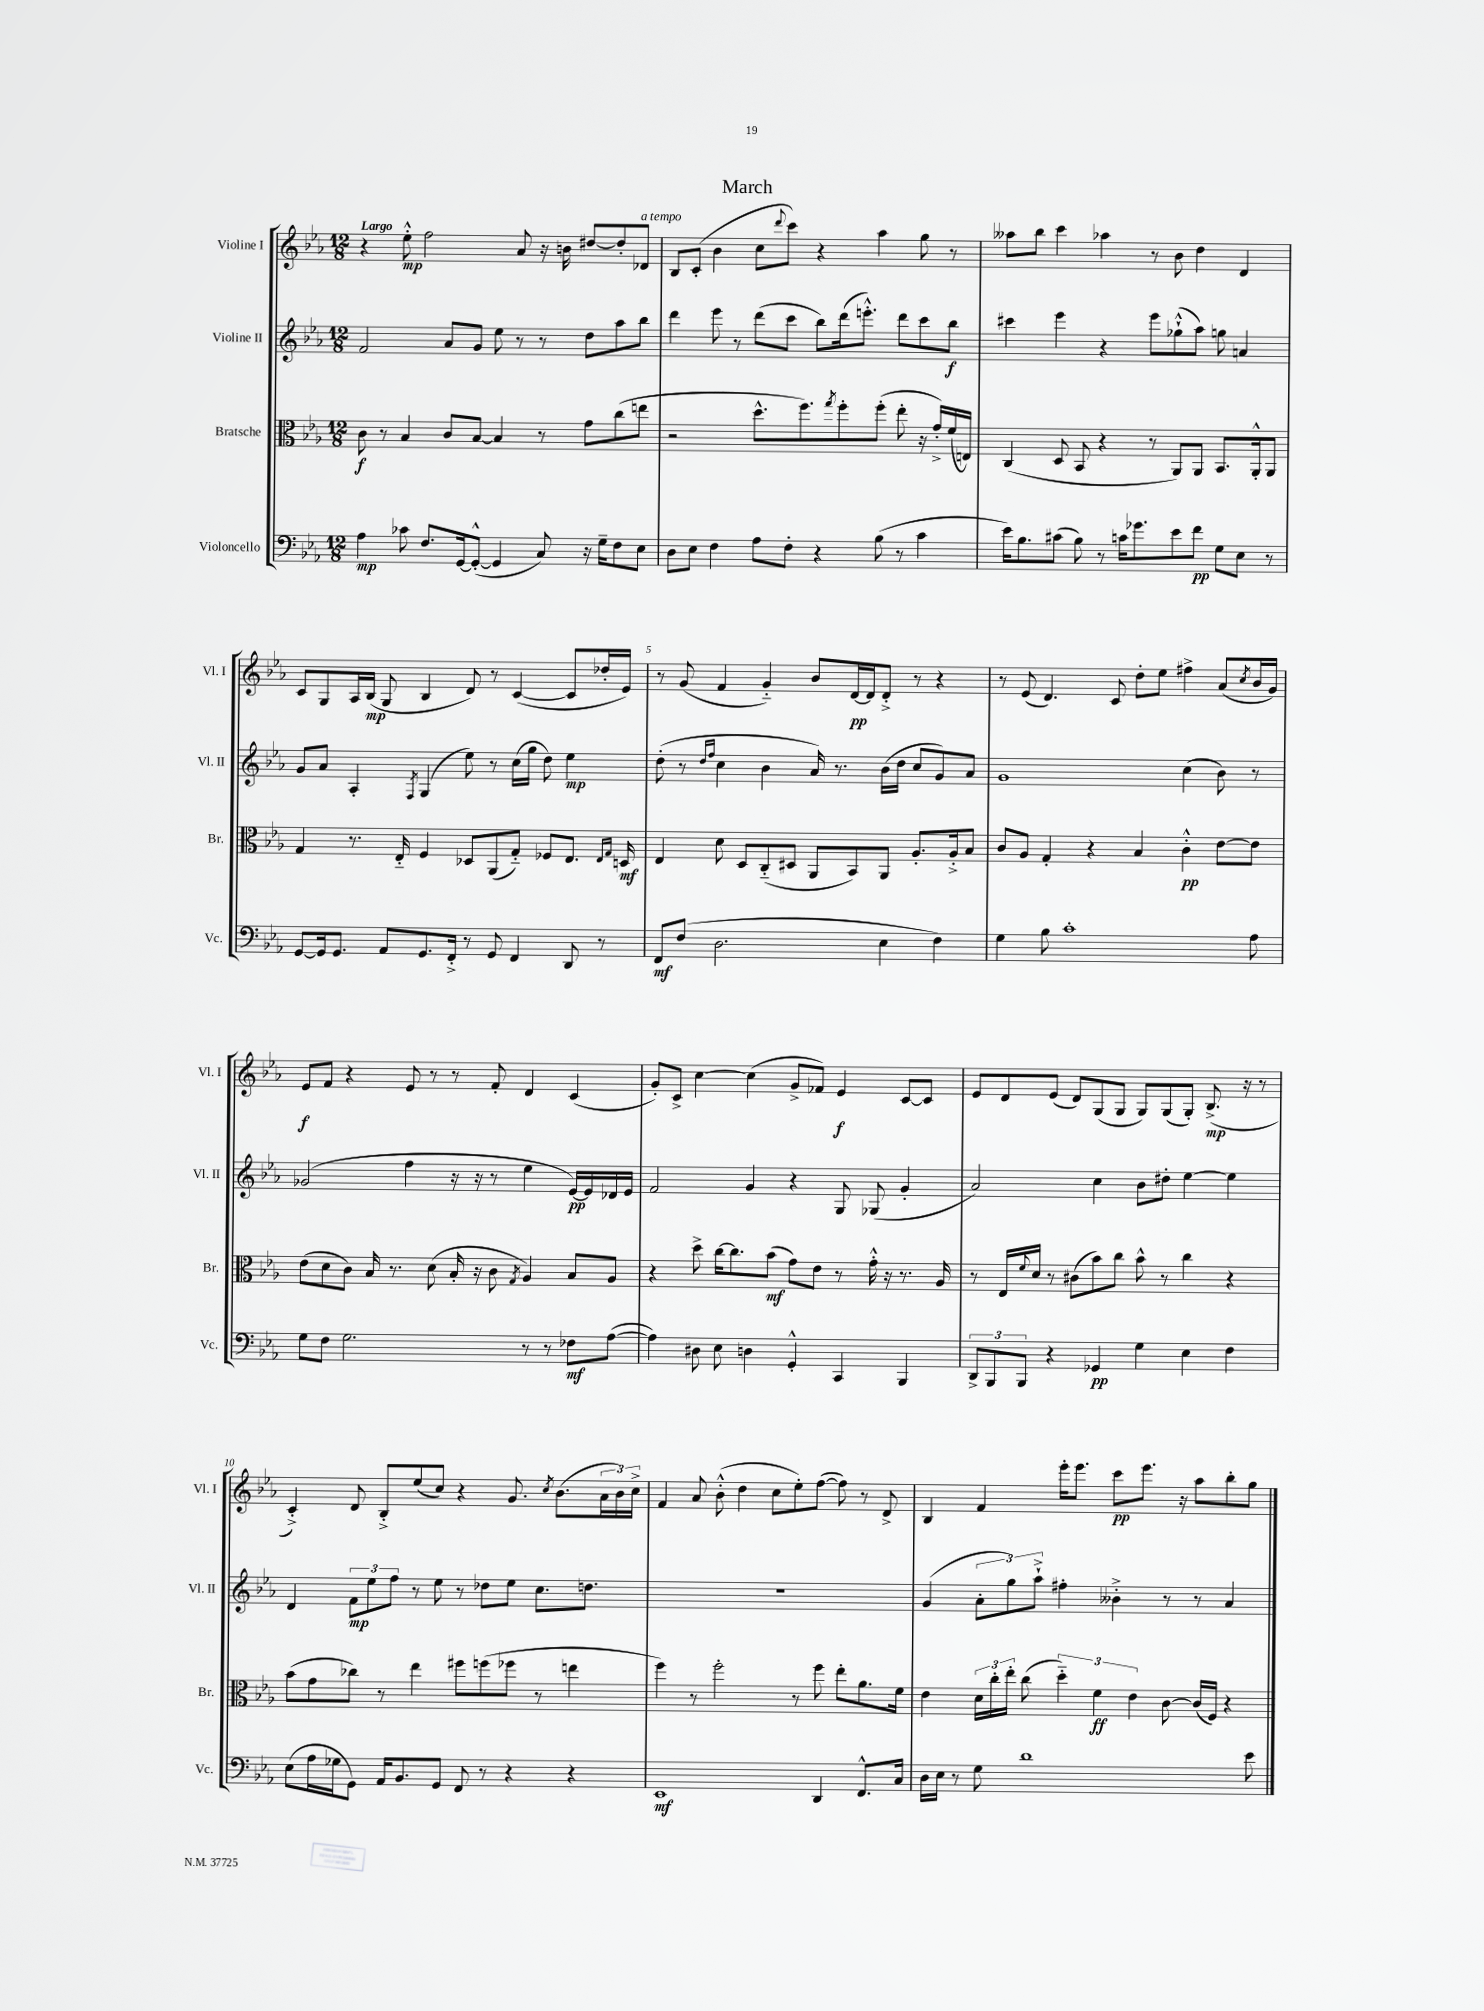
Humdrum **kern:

**kern	**dynam	**kern	**dynam	**kern	**dynam	**kern	**dynam
*part4	*part4	*part3	*part3	*part2	*part2	*part1	*part1
*staff4	*staff4	*staff3	*staff3	*staff2	*staff2	*staff1	*staff1
*I"Violoncello	*	*I"Bratsche	*	*I"Violine II	*	*I"Violine I	*
*I'Vc.	*	*I'Br.	*	*I'Vl. II	*	*I'Vl. I	*
*clefF4	*	*clefC3	*	*clefG2	*	*clefG2	*
*k[b-e-a-]	*	*k[b-e-a-]	*	*k[b-e-a-]	*	*k[b-e-a-]	*
*M12/8	*	*M12/8	*	*M12/8	*	*M12/8	*
=1	=1	=1	=1	=1	=1	=1	=1
!	!	!	!	!	!	!LO:TX:a:B:t=Largo	!
4A-\	mp	8c\	f	2f/	.	4r	.
.	.	8r	.	.	.	.	.
8c-X\	.	4B-/	.	.	.	8ee-'^^\	mp
8.F/L	.	.	.	.	.	2ff\	.
.	.	8c/L	.	8a-/L	.	.	.
[16GG/k	.	.	.	.	.	.	.
(8GG'^^/J_	.	[8B-/J	.	8g/J	.	.	.
4GG/]	.	4B-/]	.	8ee-\	.	.	.
.	.	.	.	8r	.	8a-/	.
8C/)	.	8r	.	8r	.	16r	.
.	.	.	.	.	.	16bn\	.
16r	.	8g\L	.	8dd\L	.	[8dd#X/L	.
16G~\KL	.	.	.	.	.	.	.
8F\	.	(8cc\	.	8aa-\	.	8dd#'/]	.
!	!	!	!	!	!	!LO:TX:a:i:t=a tempo	!
8E-\J	.	8een\J	.	8bb-\J	.	8d-X/J	.
=2	=2	=2	=2	=2	=2	=2	=2
8D\L	.	2r	.	4ddd\	.	8B-/L	.
8E-\J	.	.	.	.	.	(8c'/J	.
4F\	.	.	.	8eee-\	.	4b-\	.
.	.	.	.	8r	.	.	.
8A-\L	.	8.dd^^\L	.	(8ddd\L	.	8cc\L	.
.	.	.	.	.	.	8qqddd/	.
8F'\J	.	.	.	8ccc\J	.	8ccc\J)	.
.	.	8.ff\)	.	.	.	.	.
4r	.	.	.	8bb-\L)	.	4r	.
.	.	8qgg/	.	.	.	.	.
.	.	8ff'\	.	(16ddd\k	.	.	.
.	.	.	.	8.eeen'^^\J)	.	.	.
(8B-\	.	(8ff'\J	.	.	.	4aa-\	.
8r	.	8ee-'\	.	8ddd\L	.	.	.
4c\	.	16r	.	8ccc\	.	8gg\	.
.	.	16g'^/LL)	.	.	.	.	.
.	.	(16f/	.	8bb-\J	f	8r	.
.	.	16En/JJ)	.	.	.	.	.
=3	=3	=3	=3	=3	=3	=3	=3
16e-\KL)	.	(4C/	.	4ccc#X\	.	8aa--X\L	.
8.B-\	.	.	.	.	.	.	.
.	.	.	.	.	.	8bb-\J	.
(8c#X\J	.	8D/	.	4eee-\	.	4ccc\	.
8B-\)	.	8BB-/	.	.	.	.	.
8r	.	4r	.	4r	.	4aa-X\	.
16cn\KL	.	.	.	.	.	.	.
8.g-X\	.	.	.	.	.	.	.
.	.	8r	.	8eee-\L	.	8r	.
8e-\	.	8AA-/L)	.	(8gg-X`^^\	.	8b-\	.
8f\J	pp	8AA-/J	.	8aa-\J)	.	4dd\	.
8G\L	.	8.BB-/L	.	8ggn\	.	.	.
8E-\J	.	.	.	4an/	.	4d/	.
.	.	16AA-'^^/k	.	.	.	.	.
8r	.	8AA-/J	.	.	.	.	.
!!LO:LB:g=z
=4	=4	=4	=4	=4	=4	=4	=4
[8GG/L	.	4G/	.	8g/L	.	8c/L	.
16GG/k]	.	.	.	8a-/J	.	8G/	.
8.GG/J	.	.	.	.	.	.	.
.	.	8.r	.	4A-'/	.	16A-/L	.
.	.	.	.	.	.	(16B-/JJ	mp
8AA-/L	.	.	.	.	.	8G/	.
.	.	16E-/	.	.	.	.	.
.	.	.	.	8qF/	.	.	.
8.GG/	.	4F/	.	(4G/	.	4B-/	.
16FF'^/Jk	.	.	.	.	.	.	.
8r	.	8D-X/L	.	8ee-\)	.	8d/)	.
8GG/	.	(8AA-/	.	8r	.	8r	.
4FF/	.	8G/J)	.	(16cc\LL	.	([4c/	.
.	.	.	.	16gg\JJ	.	.	.
.	.	8F-X/L	.	8dd\)	.	.	.
8DD/	.	8.E-/J	.	4ee-\	mp	8c/L]	.
8r	.	.	.	.	.	16dd-X'/L	.
.	.	16qqE-/LL	.	.	.	.	.
.	.	16qqG/JJ	.	.	.	.	.
.	.	16Dn/	mf	.	.	16e-/JJ)	.
=5	=5	=5	=5	=5	=5	=5	=5
8FF/L	mf	4E-/	.	(8dd'\	.	8r	.
(8F/J	.	.	.	8r	.	(8g/	.
.	.	.	.	16qqdd/LL	.	.	.
.	.	.	.	16qqff/JJ	.	.	.
2.D\	.	8d\	.	4cc\	.	4f/	.
.	.	8D/L	.	.	.	.	.
.	.	(8C/	.	4b-\	.	4g/)	.
.	.	8D#X/J	.	.	.	.	.
.	.	8AA-/L	.	16a-/)	.	8b-/L	.
.	.	.	.	8.r	.	.	.
.	.	8BB-/)	.	.	.	[16d/L	pp
.	.	.	.	.	.	16d/J]	.
4E-\	.	8AA-/J	.	(16b-\LL	.	8d'^/J	.
.	.	.	.	16dd\JJ	.	.	.
.	.	8.A-'/L	.	8cc/L	.	8r	.
4F\)	.	.	.	8g/)	.	4r	.
.	.	16A-'^/k	.	.	.	.	.
.	.	8B-/J	.	8a-/J	.	.	.
=6	=6	=6	=6	=6	=6	=6	=6
4G\	.	8c/L	.	1g	.	8r	.
.	.	8A-/J	.	.	.	(8e-/	.
8B-\	.	4G'/	.	.	.	4.d/)	.
1c'	.	.	.	.	.	.	.
.	.	4r	.	.	.	.	.
.	.	.	.	.	.	8c/	.
.	.	4B-/	.	.	.	8dd'\L	.
.	.	.	.	.	.	8ee-\J	.
.	.	4c'^^\	pp	(4cc\	.	4ff#X^\	.
.	.	[8e-\L	.	8b-\)	.	(8a-/L	.
.	.	.	.	.	.	8qcc/	.
8A-\	.	8e-\J]	.	8r	.	16b-/L	.
.	.	.	.	.	.	16g/JJ)	.
!!LO:LB:g=z
=7	=7	=7	=7	=7	=7	=7	=7
8G\L	.	(8e-\L	.	(2g-X/	.	8e-/L	f
8F\J	.	8d\	.	.	.	8f/J	.
2.G\	.	8c\J)	.	.	.	4r	.
.	.	16B-/	.	.	.	.	.
.	.	8.r	.	.	.	.	.
.	.	.	.	4ff\	.	8e-/	.
.	.	(8d\	.	.	.	8r	.
.	.	16B-'/	.	16r	.	8r	.
.	.	16r	.	16r	.	.	.
.	.	8c\	.	8r	.	8f'/	.
.	.	8qG/	.	.	.	.	.
8r	.	4A-/)	.	4ee-\	.	4d/	.
8r	.	.	.	.	.	.	.
8F-X\L	mf	8B-/L	.	[16e-/LL)	pp	(4c/	.
.	.	.	.	16e-/]	.	.	.
([8A-\J	.	8A-/J	.	16d-X/	.	.	.
.	.	.	.	16e-/JJ	.	.	.
=8	=8	=8	=8	=8	=8	=8	=8
4A-\])	.	4r	.	2f/	.	8g'/L)	.
.	.	.	.	.	.	8c^/J	.
8D#X\	.	8dd^\	.	.	.	[4cc\	.
8E-\	.	[16cc\KL	.	.	.	.	.
.	.	8.cc\]	.	.	.	.	.
4Dn\	.	.	.	4g/	.	(4cc\]	.
.	.	(8b-\J	mf	.	.	.	.
4GG'^^/	.	8g\L)	.	4r	.	8g^/L	.
.	.	8e-\J	.	.	.	8f-X/J)	.
4CC/	.	8r	.	8G/	.	4e-/	f
.	.	16g'^^\	.	(8G-X/	.	.	.
.	.	16r	.	.	.	.	.
4BBB-/	.	8.r	.	4g'/	.	[8c/L	.
.	.	.	.	.	.	8c/J]	.
.	.	16A-/	.	.	.	.	.
=9	=9	=9	=9	=9	=9	=9	=9
12DD^/L	.	8r	.	2a-/)	.	8e-/L	.
12BBB-/	.	.	.	.	.	.	.
.	.	16E-/LL	.	.	.	8d/	.
12BBB-/J	.	.	.	.	.	.	.
.	.	8qqf/	.	.	.	.	.
.	.	16d/JJ	.	.	.	.	.
4r	.	8r	.	.	.	(8e-/J	.
.	.	(8c#X\L	.	.	.	8d/L)	.
4GG-X/	pp	8b-\)	.	4cc\	.	(8G/	.
.	.	8cc\J	.	.	.	8G/J	.
4G\	.	8b-^^\	.	8b-\L	.	8G/L)	.
.	.	8r	.	8dd#X'\J	.	(8G/	.
4E-\	.	4cc\	.	[4ee-\	.	8G'/J)	.
.	.	.	.	.	.	(8.B-^/	mp
4F\	.	4r	.	4ee-\]	.	.	.
.	.	.	.	.	.	16r	.
.	.	.	.	.	.	8r	.
!!LO:LB:g=z
=10	=10	=10	=10	=10	=10	=10	=10
(8E-\L	.	(8b-\L	.	4d/	.	4c'^/)	.
16A-\L	.	8g\	.	.	.	.	.
16G-X\J	.	.	.	.	.	.	.
8GG\J)	.	8cc-X\J)	.	12f\L	mp	8d/	.
.	.	.	.	12ee-\	.	.	.
16AA-/KL	.	8r	.	.	.	8B-'^/L	.
.	.	.	.	12ff\J	.	.	.
8.BB-/	.	.	.	.	.	.	.
.	.	4ee-\	.	8r	.	(8ee-/	.
8GG/J	.	.	.	8ee-\	.	8cc/J)	.
8FF/	.	8ff#X\L	.	8r	.	4r	.
8r	.	(8ffn\	.	8dd-X\L	.	.	.
4r	.	8ff-X\J	.	8ee-\J	.	8.g/	.
.	.	8r	.	8.cc\L	.	.	.
.	.	.	.	.	.	8qcc/	.
.	.	.	.	.	.	(8.b-\L	.
4r	.	4een\	.	.	.	.	.
.	.	.	.	8.ddn\J	.	.	.
.	.	.	.	.	.	24a-\L	.
.	.	.	.	.	.	24b-\)	.
.	.	.	.	.	.	24cc^\JJ	.
=11	=11	=11	=11	=11	=11	=11	=11
1EE-	mf	4ff\)	.	1.r	.	4f/	.
.	.	8r	.	.	.	8a-/	.
.	.	2ff'\	.	.	.	(8b-'^^\	.
.	.	.	.	.	.	4dd\	.
.	.	.	.	.	.	8cc\L	.
.	.	8r	.	.	.	8ee-'\)	.
4DD/	.	8ff\	.	.	.	([8ff\J	.
.	.	8ee-'\L	.	.	.	8ff\])	.
8.FF^^/L	.	8.a-\	.	.	.	8r	.
.	.	.	.	.	.	8d^/	.
16C/Jk	.	16f\Jk	.	.	.	.	.
=12	=12	=12	=12	=12	=12	=12	=12
16D\LL	.	4e-\	.	(4g/	.	4B-/	.
16E-\JJ	.	.	.	.	.	.	.
8r	.	.	.	.	.	.	.
8G\	.	24d\LL	.	12a-'\L	.	4f/	.
.	.	24cc'\	.	.	.	.	.
.	.	24ee-'\JJ	.	12gg\)	.	.	.
1d	.	(8cc\	.	.	.	.	.
.	.	.	.	12aa-`^\J	.	.	.
.	.	6dd\)	.	4ff#X'\	.	16eee-'\KL	.
.	.	.	.	.	.	8.eee-\J	.
.	.	6f\	ff	.	.	.	.
.	.	.	.	4b--X'^\	.	8ccc\L	pp
.	.	6e-\	.	.	.	.	.
.	.	.	.	.	.	8.eee-\J	.
.	.	[8c\	.	8r	.	.	.
.	.	.	.	.	.	16r	.
.	.	(16c/LL]	.	8r	.	8aa-\L	.
.	.	16F/JJ)	.	.	.	.	.
.	.	4r	.	4a-/	.	8bb-'\	.
8e-\	.	.	.	.	.	8gg\J	.
==	==	==	==	==	==	==	==
*-	*-	*-	*-	*-	*-	*-	*-
